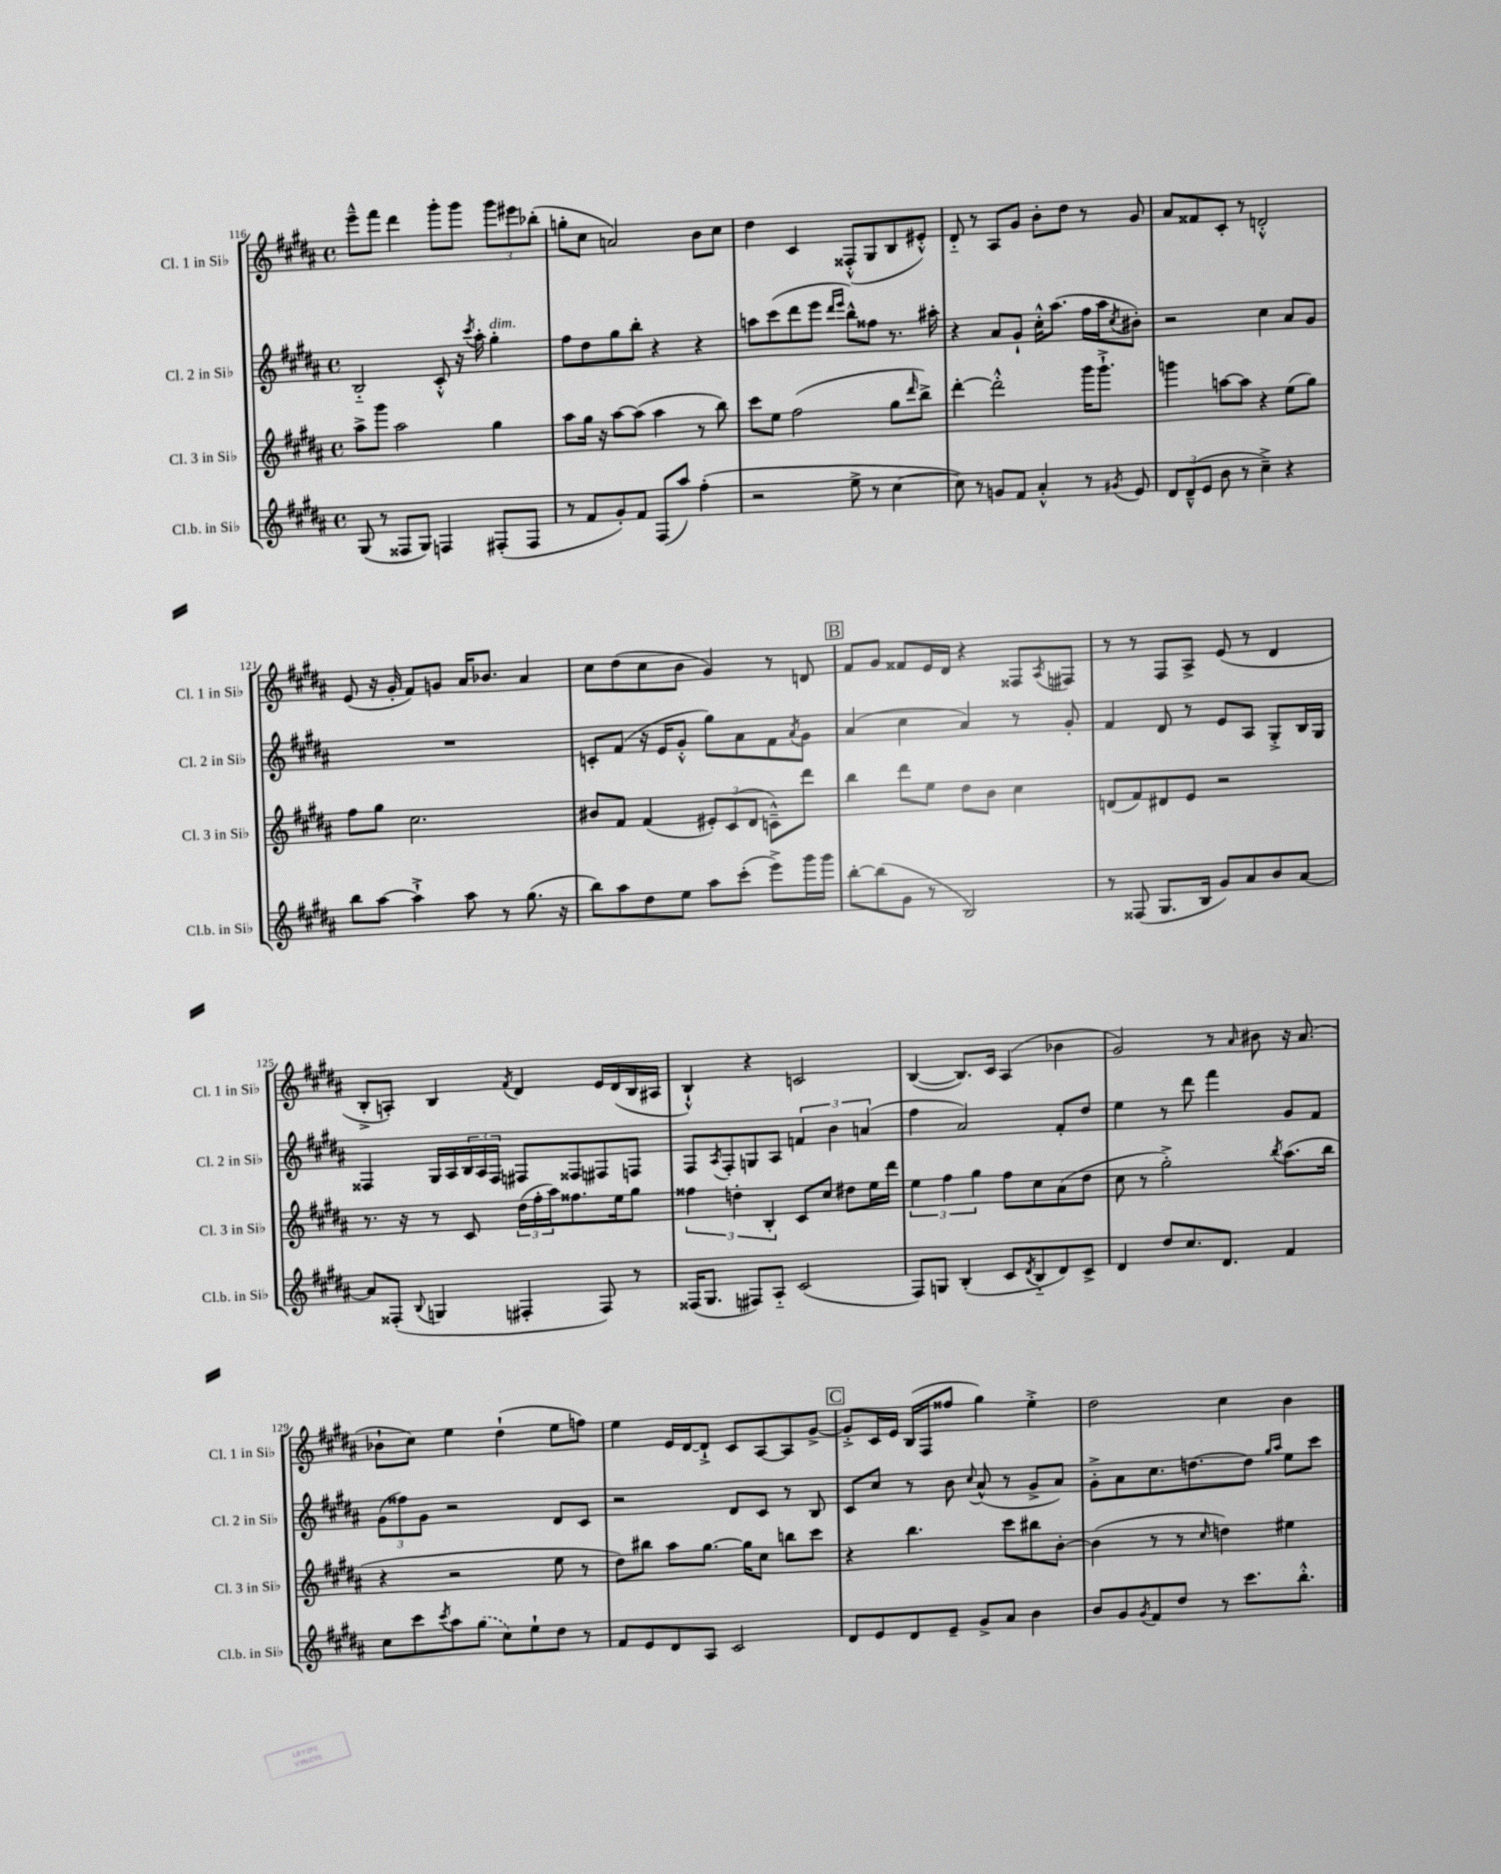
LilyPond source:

<<
\new StaffGroup <<
\new Staff = "s0" \with { instrumentName = "Cl. 1 in Sib" shortInstrumentName = "Cl. 1 in Sib" } {
    \clef treble \key b \major \defaultTimeSignature \time 4/4
    e'''8---^ fis'''8 dis'''4 gis'''8-. gis'''8 \tuplet 3/2 { gis'''8 eis'''8 bes''8-.( } |
    g''8-. cis''8 a'2) b'8 cis''8 |
    dis''4 cis'4 fisis8-.-^( gis8 b8 eis'8-.-^) |
    dis'8-_ r8 ais8 gis'8 b'8-. dis''8 r8 gis'8 |
    ais'8 fisis'8 cis'8-. r8 d'2-.-^ |
    e'8( r16 gis'16-. fis'8) g'8 ais'16 bes'8. ais'4 |
    cis''8 dis''8( cis''8 b'8 gis'4) r8 d'8 |
    \mark \markup { \box "B" } fis'8 gis'8 fisis'8 e'16 dis'16 r4 fisis8 \acciaccatura { ais8 } fis8 |
    r8 r8 fis8 ais8-> e'8( r8 dis'4 |
    b8-.-> a8-.) b4 \acciaccatura { fis'8 } dis'4 e'16 dis'16( b16 ais16 |
    b4-!-^) r4 c'2 |
    b4~( b8.) cis'16 ais4( bes'4 |
    gis'2) r8 \grace { ais'16 } bis'8 r16 ais'8.( |
    bes'8-! cis''8) e''4 dis''4-!( e''8 f''8) |
    e''4 e'16 dis'16~ dis'8-!-> cis'8 ais8~ ais8 gis'8~-> |
    \mark \markup { \box "C" } gis'8-.-> cis'16 e'16 b16( fis16 fisis''8 gis''4) e''4-.-> |
    dis''2 cis''4 b'4 \bar "|." |
}
\new Staff = "s1" \with { instrumentName = "Cl. 2 in Sib" shortInstrumentName = "Cl. 2 in Sib" } {
    \clef treble \key b \major \defaultTimeSignature \time 4/4
    b2-_ cis'8-.-^ r16 \acciaccatura { cis'''8 } ais''16-. gis''4-.^\markup { \italic "dim." } |
    fis''8 dis''8 gis''8 b''8-. r4 r4 |
    a''8 cis'''8( dis'''8 e'''8 \grace { dis'''16 e'''16 } b''8-^) fisis''8 r8. ais''16-. |
    r4 ais'8 gis'8-! cis''16-.-^ ais''8.( fis''16 ais''16 \acciaccatura { cis''8 } bis'8-.) |
    r2 cis''4 ais'8 gis'8 |
    R1 |
    c'8-. fis'8( r16 e'16 gis'8-.-^ gis''8) ais'8 fis'8 \acciaccatura { ais'8 } gis'8 |
    \mark \markup { \box "B" } ais'4( cis''4 ais'4) r8 gis'8-. |
    fis'4 dis'8 r8 e'8 ais8 gis8-.-> b16 gis16 |
    fisis4 gis16 ais16 \tuplet 3/2 { b16 ais16 fisis16 } fis8 fisis8 fis8 f8 |
    fis8 \acciaccatura { ais8 } fis8-. g8 ais8 \tuplet 3/2 { f'4 b'4 a'4( } |
    fis''4 ais'2) fis'8-. dis''8 |
    e''4 r8 dis'''8 fis'''4 gis'8 fis'8 |
    \tuplet 3/2 { gis'8( fisis''8) gis'8 } r2 dis'8 cis'8 |
    r2 dis'8 cis'8 r8 b8 |
    \mark \markup { \box "C" } cis'8 cis''8 r8 b'8 \appoggiatura { cis''8 } ais'8-^( r8 gis'8-> ais'8) |
    gis'8-.-> ais'8 cis''8. d''8.~ d''8 \grace { gis''16 ais''16 } e''8 cis'''8 \bar "|." |
}
\new Staff = "s2" \with { instrumentName = "Cl. 3 in Sib" shortInstrumentName = "Cl. 3 in Sib" } {
    \clef treble \key b \major \defaultTimeSignature \time 4/4
    ais''8-> gis'''8 ais''2 gis''4 |
    ais''8 gis''16 r16 ais''8~ ais''8( ais''4 r8 b''8) |
    cis'''8 e''8 fis''2( gis''8 \grace { dis'''16 } b''8->) |
    dis'''4~-. dis'''2-.-^ gis'''16 gis'''8.-!-> |
    g'''4 a''8~ a''8 r4 e''8( gis''8) |
    fis''8 gis''8 cis''2. |
    bis'8 fis'8 fis'4( \tuplet 3/2 { eis'8-.) cis'8( dis'8 } c'8---^) dis'''8 |
    \mark \markup { \box "B" } b''4 dis'''8 e''8 dis''8 b'8 cis''4 |
    d'8( fis'8) dis'8 e'8 r2 |
    r8. r16 r8 cis'8 \tuplet 3/2 { dis''16( fis''16-. ais''16) } fisis''8. e''16 gis''8 |
    \tuplet 3/2 { fisis''4 d''4-. b4-. } cis'8 cis''8 dis''8 e''16 dis'''16 |
    \tuplet 3/2 { e''4 fis''4 gis''4 } fis''8 cis''8 ais'8( dis''8 |
    cis''8 r8 gis''2-.->) \acciaccatura { b''8 } ais''8.( b''16 |
    r4 r2 e''8 r8 |
    dis''8) bis''8 ais''8 gis''8.~ gis''16 cis''8 b''8 cis'''8 |
    \mark \markup { \box "C" } r4 b''4. cis'''8 bis''8 b'8~-. |
    b'4( r8 r8 \grace { cis''16 } d''4) eis''4 \bar "|." |
}
\new Staff = "s3" \with { instrumentName = "Cl.b. in Sib" shortInstrumentName = "Cl.b. in Sib" } {
    \clef treble \key b \major \defaultTimeSignature \time 4/4
    gis8( r8 fisis8 gis8) f4 fis8-.( fis8 |
    r8 fis'8 gis'8-.) fis'8 fis8( ais''8) fis''4-.( |
    r2 e''8-> r8 cis''4~ |
    cis''8) r8 g'8 fis'8 ais'4-.-^ r8 \acciaccatura { gis'8 } e'8 |
    \tuplet 3/2 { dis'8 dis'8---^( e'8 } b'8 r8 cis''4--->) r4 |
    b''8 ais''8~ ais''4-!-> ais''8 r8 gis''8.( r16 |
    b''8) ais''8 dis''8 e''8 ais''8 cis'''8-.( e'''8->) gis'''16 gis'''16 |
    \mark \markup { \box "B" } b''8~-. b''8( gis'8 r8 b2) |
    r8 fisis8( gis8. b16 gis'8) ais'8 b'8 ais'8~ |
    ais'8 fisis8-.( \appoggiatura { b8 } g4 fis4-. fis8) r8 |
    fisis16( gis8. fis8) ais8-_ cis'2( |
    fis8) g8 b4-.( cis'8 \acciaccatura { dis'8 } b8-_ dis'8) cis'8-> |
    dis'4 dis''8 cis''8. dis'8. fis'4 |
    cis''8 cis'''8 \acciaccatura { cis'''8 } ais''8 \once \slurDashed gis''8( cis''8) e''8-! dis''8 r8 |
    fis'8 e'8 dis'8 ais8 cis'2 |
    \mark \markup { \box "C" } dis'8 e'8 dis'8 e'8-- gis'8-> ais'8 b'4 |
    b'8 gis'8 \acciaccatura { gis'8 } fis'8 dis''8 r8 cis'''8. b''8.-.-^ \bar "|." |
}
>>
>>
\layout { \context { \Score currentBarNumber = #116 } }
